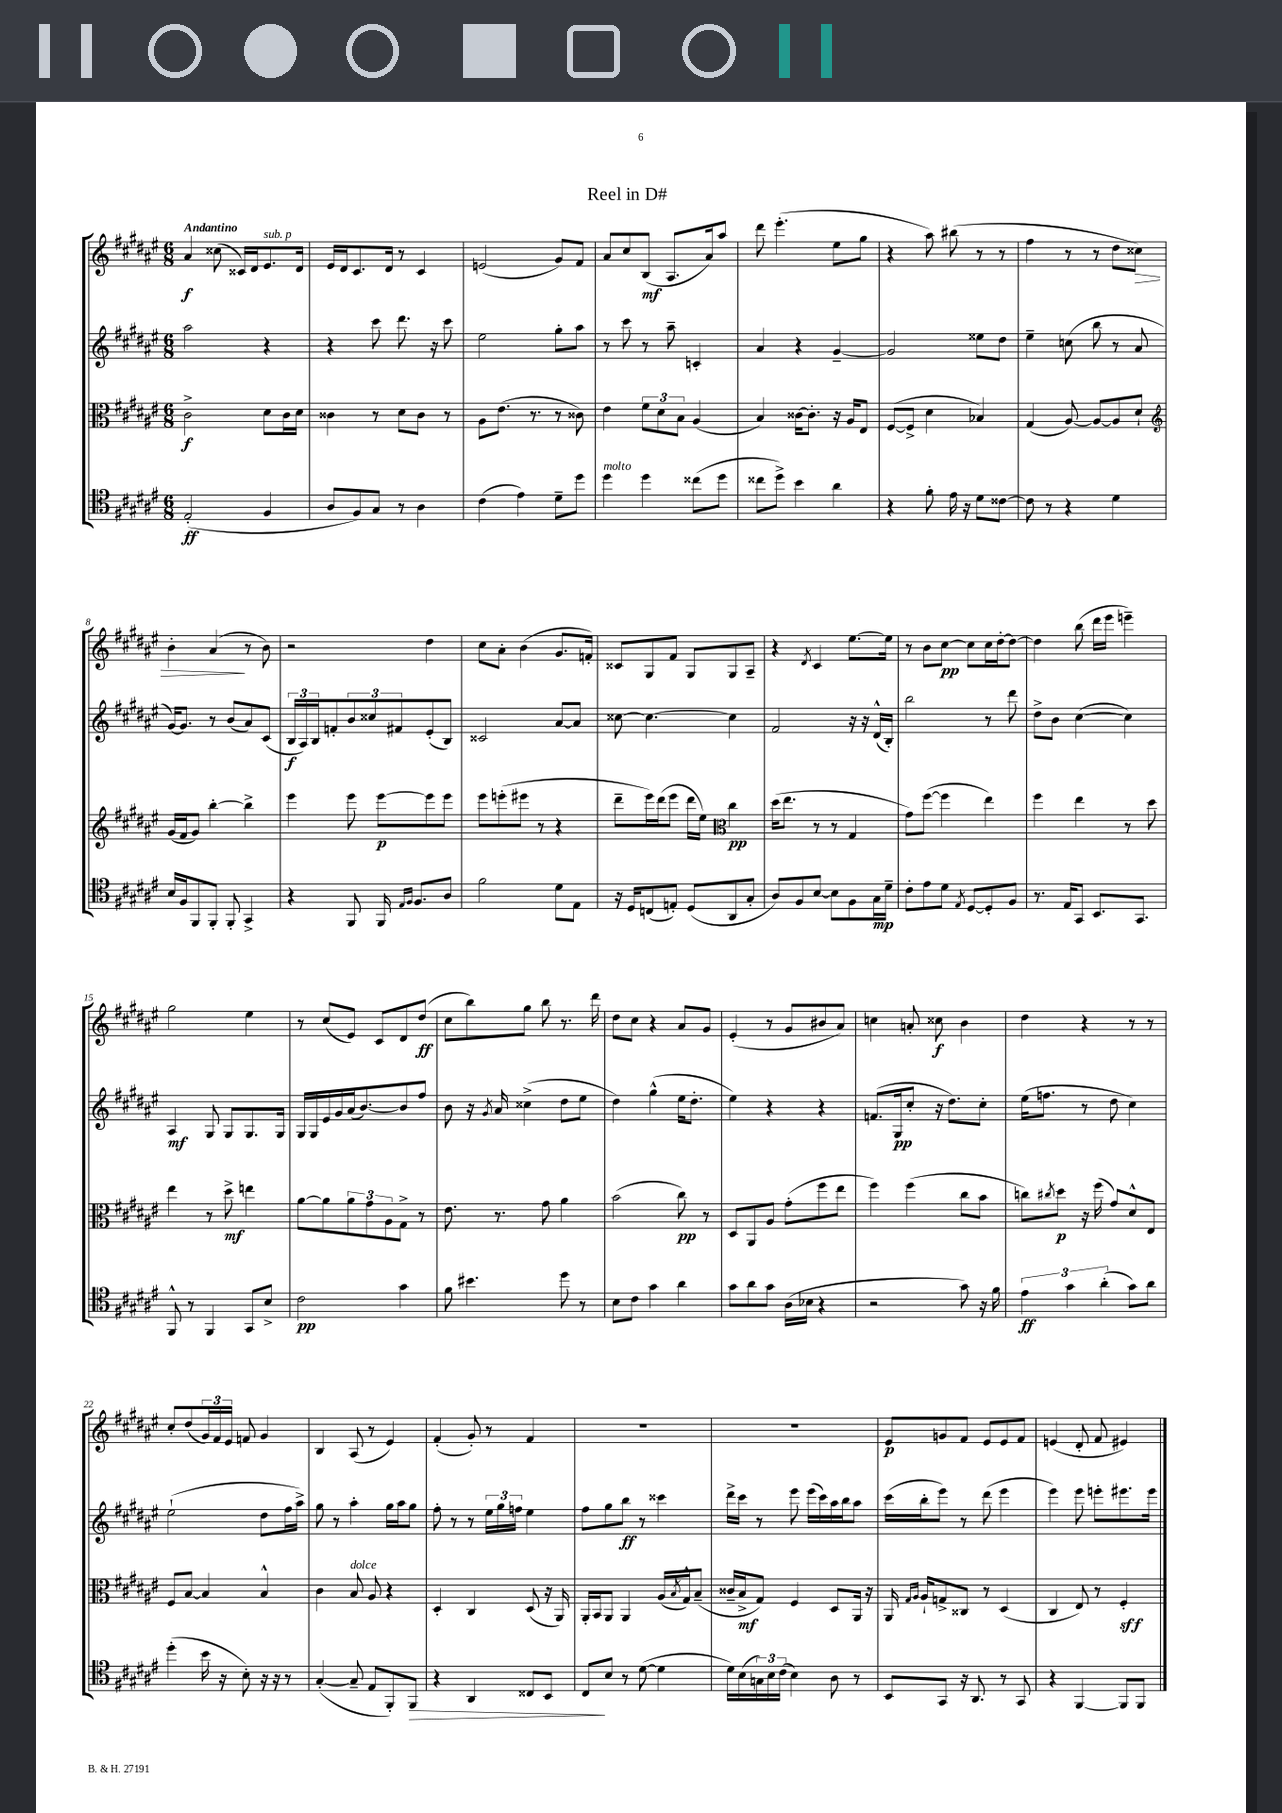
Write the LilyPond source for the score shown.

\header { title = "Reel in D#" }
<<
\new StaffGroup <<
\new Staff = "s0" {
    \clef treble \key fis \major \numericTimeSignature \time 6/8 \tempo "Andantino"
    ais'4\f cisis''8( cisis'16) dis'16 eis'8.^\markup { \italic "sub. p" } dis'16 |
    eis'16 dis'16 cis'8. dis'16 r8 cis'4 |
    e'2( gis'8) fis'8 |
    ais'8 cis''8 b8\mf( ais8. ais'16) ais''8 |
    dis'''8 eis'''4.-.( eis''8 gis''8 |
    r4 ais''8) bis''8( r8 r8 |
    fis''4 r8 r8 dis''8 cisis''8\>) |
    b'4-. ais'4\!( r8 b'8) |
    r2 dis''4 |
    cis''8 ais'8-. b'4( gis'8. f'16-.) |
    cisis'8 gis8 fis'8 gis8 gis8 ais8-- |
    r4 \acciaccatura { dis'8 } cis'4 eis''8.~ eis''16 |
    r8 b'8 cis''8~\pp cis''8 cis''16 dis''16~-. dis''8~ |
    dis''4 b''8( dis'''16 eis'''16 e'''4--) |
    gis''2 eis''4 |
    r8 cis''8( eis'8) cis'8 dis'8 dis''8\ff( |
    cis''8 b''8) gis''8 b''8 r8. dis'''16 |
    dis''8 cis''8 r4 ais'8 gis'8 |
    eis'4-.( r8 gis'8 bis'8 ais'8) |
    c''4 a'8-. cisis''8\f b'4 |
    dis''4 r4 r8 r8 |
    cis''8-. dis''8( \tuplet 3/2 { gis'16) fis'16 eis'16 } f'8 gis'4 |
    b4 ais8( r8 eis'4) |
    fis'4-.( gis'8-.) r8 fis'4 |
    R2. |
    R2. |
    eis'8\p g'8 fis'8 eis'8 eis'8 fis'8 |
    e'4( dis'8-. fis'8 eis'4) \bar "|." |
}
\new Staff = "s1" {
    \clef treble \key fis \major \numericTimeSignature \time 6/8
    ais''2 r4 |
    r4 cis'''8 dis'''8. r16 cis'''8 |
    eis''2 gis''8-. ais''8 |
    r8 cis'''8 r8 ais''8-- c'4-. |
    ais'4 r4 gis'4~-- |
    gis'2 eisis''8 dis''8 |
    eis''4-- c''8( b''8 r8 ais'8 |
    gis'16~) gis'8. r8 b'8( ais'8) cis'8( |
    \tuplet 3/2 { b16\f ais16) b16 } f'8-. \tuplet 3/2 { b'8 cisis''8 fis'8 } eis'8-.( b8) |
    cisis'2 ais'8~ ais'8 |
    cisis''8~ cisis''4.~ cisis''4 |
    fis'2 r16 r16 dis'16-^( b16-.) |
    b''2 r8 dis'''8 |
    dis''8-> b'8 cis''4~( cis''4) |
    ais4\mf gis8 gis8 gis8. gis16 |
    gis16 gis16 eis'16 gis'16 ais'16( b'8.~) b'8 fis''8 |
    b'8 r16 \acciaccatura { gis'8 } ais'16 cisis''4->( dis''8 eis''8 |
    dis''4) gis''4-^( eis''16 dis''8.-. |
    eis''4) r4 r4 |
    f'8.( gis16\pp cis''8-. r16 dis''8.) cis''8-. |
    eis''16( f''8. r8 dis''8 cis''4) |
    eis''2-!( dis''8 fis''16 ais''16->) |
    gis''8 r8 ais''4-. gis''16 ais''16 gis''8 |
    fis''8-. r8 r8 \tuplet 3/2 { eis''16 gis''16 f''16 } eis''4 |
    fis''8 gis''8 b''8\ff r8 cisis'''4 |
    dis'''16-> cis'''16 r8 eis'''8 eis'''16( cis'''16) ais''16 b''16 ais''8 |
    cis'''16( b''16-. eis'''8) r8 dis'''8( eis'''4 |
    eis'''4) eis'''8 e'''8-. eis'''8. eis'''16 \bar "|." |
}
\new Staff = "s2" {
    \clef alto \key fis \major \numericTimeSignature \time 6/8
    cis'2->\f dis'8 cis'16 dis'16 |
    cisis'4 r8 dis'8 cisis'8 r8 |
    ais8 eis'8.( r8. r8 cisis'8) |
    eis'4 \tuplet 3/2 { fis'8 dis'8 b8 } ais4( |
    b4) cisis'16~ cisis'8.-. r16 ais16 eis8 |
    fis8~( fis8-> dis'4 bes4) |
    gis4( ais8~) ais8~ ais8 dis'8-! |
    \clef treble gis'16( fis'16 gis'8) b''4~-. b''4-> |
    eis'''4 eis'''8 eis'''8~\p eis'''8 eis'''8 |
    eis'''8 e'''8-.( eis'''8 r8 r4 |
    dis'''8-- eis'''16) dis'''16( eis'''8 dis'''16 eis''16) \clef alto cis''4\pp |
    dis''16( eis''8. r8 r8 gis4 |
    gis'8) fis''8~( fis''4 eis''4) |
    fis''4 eis''4 r8 dis''8 |
    eis''4 r8 dis''8->\mf e''4 |
    ais'8~ ais'8 \tuplet 3/2 { ais'8 gis'8 ais8 } gis8-> r8 |
    eis'8. r8. gis'8 ais'4 |
    b'2( cis''8\pp) r8 |
    dis8 ais,8 ais8 gis'8-.( fis''8 eis''8 |
    fis''4) fis''4( cis''8 b'8 |
    c''8) \acciaccatura { cis''8 } dis''8\p r16 fis''16( gis'8) dis'8-^ eis8 |
    fis8 b8~ b4 b4-^ |
    cis'4 b8^\markup { \italic "dolce" } ais8 r4 |
    dis4-. cis4 dis8( r16 ais,16) |
    ais,16-. b,16 ais,8 ais,4 ais16( \acciaccatura { b8 } gis16-^) b8--( |
    cisis'16-- b16->\mf gis8) fis4 dis8 ais,16 r16 |
    ais,16 \grace { gis16 ais16 } ais16-! g8-> cisis8 r8 dis4( |
    cis4 eis8) r8 fis4-.\sff \bar "|." |
}
\new Staff = "s3" {
    \clef tenor \key fis \major \numericTimeSignature \time 6/8
    eis2-.\ff( fis4 |
    ais8 fis8) gis8 r8 ais4 |
    cis'4( eis'4) dis'8-- dis''8 |
    dis''4^\markup { \italic "molto" } dis''4 cisis''8( dis''8 |
    cisis''8 dis''8->) b'4 ais'4 |
    r4 fis'8-. eis'16 r16 dis'8 cisis'8~ |
    cisis'8 r8 r4 dis'4 |
    b16 fis16 fis,8 fis,8-. fis,8-. gis,4-> |
    r4 fis,8 fis,16 \grace { eis16 fis16 } fis8. ais8 |
    fis'2 dis'8 eis8 |
    r16 dis16 c8( e8-.) dis8( ais,8 gis8-. |
    ais8) fis8 b8~ b8 fis8 gis16\mp dis'16-- |
    cis'8-. eis'8 dis'8 \acciaccatura { eis8 } dis8~ dis8-. fis8 |
    r8. eis16 gis,8 b,8. gis,8. |
    fis,8-^ r8 fis,4 gis,8 b8-> |
    cis'2\pp gis'4 |
    fis'8 bis'4. dis''8 r8 |
    b8 cis'8 gis'4 ais'4 |
    gis'8 ais'8 gis'8 ais16( bes16 r4 |
    r2 gis'8) r16 fis'16 |
    \tuplet 3/2 { eis'4\ff gis'4 ais'4-.( } gis'8) ais'8 |
    dis''4-.( b'16 r16 b8-.) r16 r16 r8 |
    gis4~-.( gis8-- eis8 fis,8-.) fis,8\> |
    r4 ais,4 cisis8 b,8 |
    cis8\! b8 r8 dis'8~( dis'4 |
    dis'16) b16( \tuplet 3/2 { g16) b16 cis'16( } b4) ais8 r8 |
    b,8 gis,8 r16 ais,8. r8 gis,8 |
    r4 fis,4~ fis,8 fis,8 \bar "|." |
}
>>
>>
